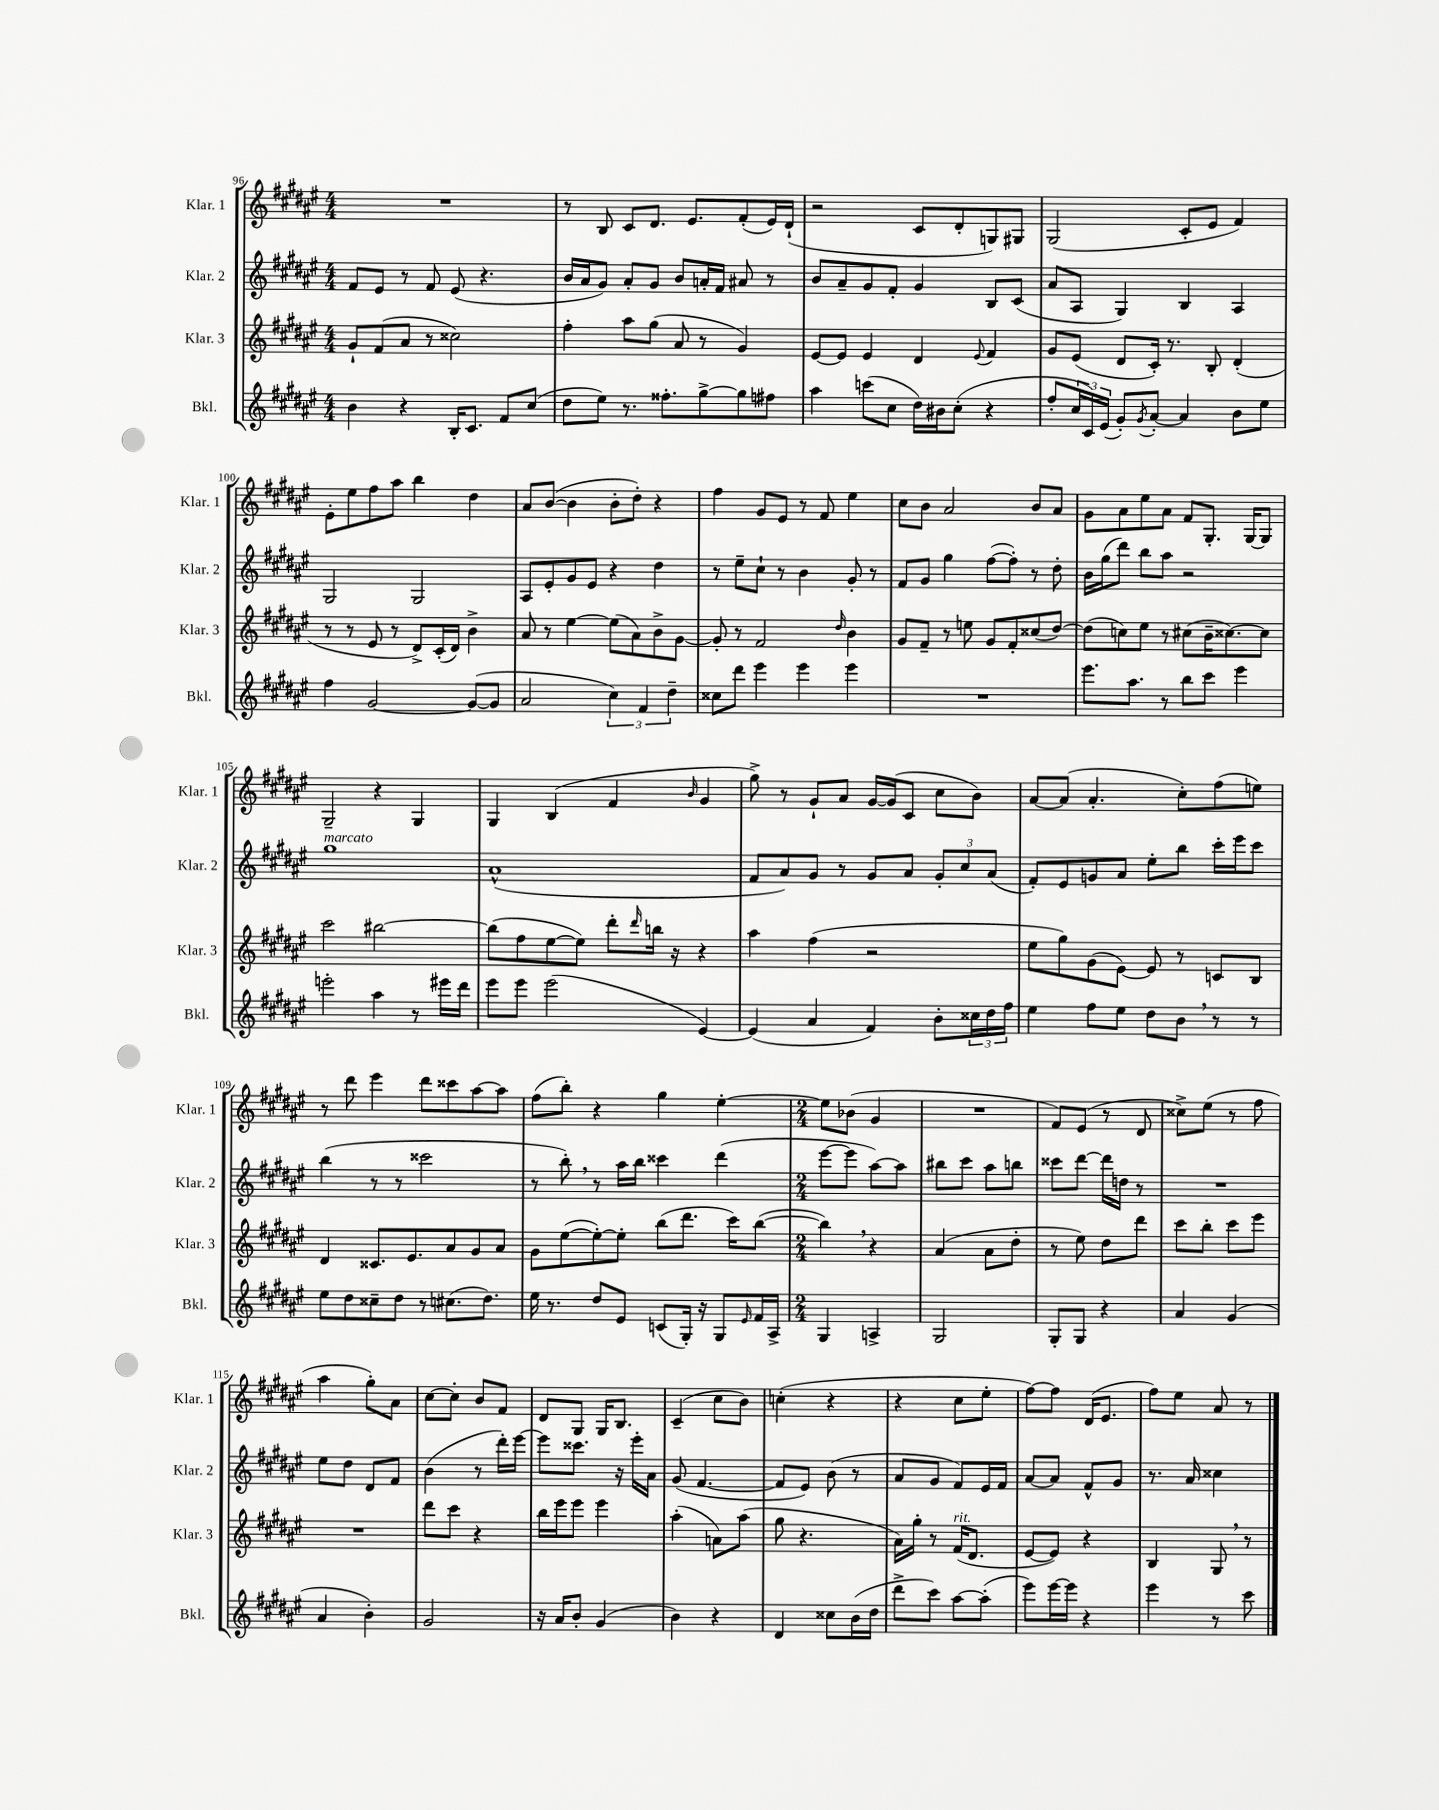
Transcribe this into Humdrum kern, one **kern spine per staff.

**kern	**kern	**kern	**kern
*staff4	*staff3	*staff2	*staff1
*clefG2	*clefG2	*clefG2	*clefG2
*k[f#c#g#d#a#e#]	*k[f#c#g#d#a#e#]	*k[f#c#g#d#a#e#]	*k[f#c#g#d#a#e#]
*M4/4	*M4/4	*M4/4	*M4/4
4b	8g#`	8f#	1r
.	(8f#	8e#	.
4r	8a#	8r	.
.	8r	8f#	.
16B'	2cc##)	(8e#	.
8.c#	.	.	.
.	.	4.r	.
8f#	.	.	.
(8cc#	.	.	.
=	=	=	=
8dd#	4ff#'	16b	8r
.	.	16a#	.
8ee#)	.	8g#)	8B
8.r	8aa#	8a#'	8c#
.	(8gg#	8g#	8.d#
8.ff##'	.	.	.
.	8a#	8b	.
.	.	.	8.e#
[8gg#^	8r	16a'	.
.	.	16f#	.
8gg#]	4g#)	8a#	(8f#'
8ff#	.	8r	16e#)
.	.	.	(16d#`
=	=	=	=
4aa#	[8e#	8b	2r
.	8e#]	8a#~	.
(8ccc	4e#	8g#	.
8cc#	.	8f#'	.
16dd#)	4d#	4g#	8c#
16b#	.	.	.
(8cc#'	.	.	8d#'
.	8qqe#	.	.
4r	4f#	8B	8G)
.	.	(8c#	8G#
=	=	=	=
8ff#'	8g#	8a#	(2G#
24cc#	(8e#	8A#	.
24c#)	.	.	.
(24e#	.	.	.
8g#')	8d#	4G#)	.
8qg#	.	.	.
[8a#'	16c#')	.	.
.	8.r	.	.
4a#]	.	4B	8c#'
.	8B'	.	8e#
8b	(4d#'	4A#	4f#)
8ee#	.	.	.
=	=	=	=
4ff#	8r	2G#	8e#'
.	8r	.	8ee#
[2g#	8e#	.	8ff#
.	8r	.	8aa#
.	8d#^)	2G#	4bb
.	(16c#'	.	.
.	16d#)	.	.
(8g#_	4b^	.	4dd#
8g#]	.	.	.
=	=	=	=
2a#	8a#	8A#	8a#
.	8r	8e#'	([8b
.	[4ee#	8g#	4b]
.	.	8e#	.
6cc#)	(8ee#]	4r	8b'
.	8a#)	.	8dd#')
6f#	.	.	.
.	8b^	4dd#	4r
6dd#~	.	.	.
.	[8g#	.	.
=	=	=	=
8cc##	8g#']	8r	4ff#
8ddd#	8r	8ee#~	.
4eee#	2f#	8cc#`	8g#
.	.	8r	8e#
4eee#	.	4b	8r
.	.	.	8f#
.	16qqdd#	.	.
4eee#	4b	8g#'	4ee#
.	.	8r	.
=	=	=	=
1r	8g#	8f#	8cc#
.	8f#~	8g#	8b
.	8r	4gg#	2a#
.	8ee	.	.
.	8g#	([8ff#	.
.	8f#'	8ff#'])	.
.	(8cc##	8r	8b
.	[8dd#)	8dd#'	8a#
=	=	=	=
8.eee#	(8dd#]	16b	8g#
.	.	(16gg#	.
.	8cc)	8ddd#)	8a#
8.aa#	.	.	.
.	8ee#	8bb	8ee#
8r	8r	8aa#	8a#
8bb	(8cc#	2r	8f#
8ccc#	16b~	.	8.G#'
.	[8.cc##)	.	.
4eee#	.	.	.
.	.	.	[16G#
.	8cc##]	.	8G#]
=	=	=	=
2eee'	2ccc#	1gg#	2G#~
4aa#	[2bb#	.	4r
8r	.	.	4G#
16eee#	.	.	.
16ddd#	.	.	.
=	=	=	=
8eee#	(8bb#]	(1a#^^	4G#
8eee#	8ff#	.	.
(2eee#	[8ee#	.	(4B
.	8ee#])	.	.
.	8ddd#'	.	4f#
.	16qqddd#	.	.
.	16bb	.	.
.	16r	.	.
.	.	.	16qqb
[4e#)	4r	.	4g#
=	=	=	=
(4e#]	4aa#	8f#	8gg#^)
.	.	8a#)	8r
4a#	(4ff#	8g#	8g#`
.	.	8r	8a#
4f#)	2r	8g#	[16g#
.	.	.	(16g#]
.	.	8a#	8c#
8b'	.	12g#'	8cc#
.	.	12cc#	.
24cc##	.	.	8b)
24dd#	.	(12a#	.
24ff#	.	.	.
=	=	=	=
4ee#	8ee#	8f#')	[8a#
.	8gg#)	8e#	(8a#]
8ff#	(8g#	8g	4.a#'
8ee#	[8e#)	8a#	.
8dd#	8e#]	8ee#'	.
8b	8r	8bb	8cc#')
8r	8c	16ccc#'	(8ff#
.	.	16eee#	.
8r	8B	8ccc#	8ee)
=	=	=	=
8ee#	4d#	(4bb	8r
8dd#	.	.	8ddd#
8cc##~	8.c##	8r	4eee#
8dd#	.	8r	.
.	8.e#	.	.
8r	.	2ccc##	8ddd#
(8.cc#	8a#	.	8ccc##
.	8g#	.	[8aa#
8.dd#)	.	.	.
.	8a#	.	8aa#]
=	=	=	=
16ee#	8g#	8r	(8ff#
8.r	.	.	.
.	([8ee#	8bb')	8bb')
8dd#	8ee#'_)	8r	4r
8e#	8ee#']	16aa#	.
.	.	16bb	.
(8c	(8bb	4ccc##	4gg#
16G#')	8.ddd#	.	.
16r	.	.	.
8G#	.	(4ddd#	[4ee#'
.	16ccc#)	.	.
16qqe#	.	.	.
16f#	([8bb	.	.
16A#^	.	.	.
=	=	=	=
*M2/4	*M2/4	*M2/4	*M2/4
4G#	4bb])	[8eee#	8ee#]
.	.	8eee#]	(8b-
4A^	4r	[8aa#)	4g#
.	.	8aa#]	.
=	=	=	=
2G#	(4a#	8bb#	2r
.	.	8ccc#	.
.	8a#	8aa#	.
.	8dd#'	8bb	.
=	=	=	=
8G#'	8r	8ccc##	8f#)
8G#	8ee#)	[8ddd#	(8e#
4r	8dd#	16ddd#]	8r
.	.	16dd	.
.	8ddd#	8r	8d#
=	=	=	=
4a#	8ccc#	2r	8cc##^)
.	8bb'	.	(8ee#
(4g#	8ccc#	.	8r
.	8eee#	.	8ff#
=	=	=	=
4a#	2r	8ee#	4aa#
.	.	8dd#	.
4b')	.	8d#	8gg#')
.	.	8f#	8a#
=	=	=	=
2g#	8ddd#	(4b	[8cc#
.	8ccc#	.	8cc#']
.	4r	8r	8b
.	.	16ddd#')	8f#
.	.	[16eee#	.
=	=	=	=
16r	16bb	8eee#]	8d#
16a#	16eee#	.	.
8b'	8eee#	8.ccc##	8G#
(4g#	4eee#	.	16G#
.	.	16r	8.B
.	.	16eee#'	.
.	.	16a#	.
=	=	=	=
4b)	(4aa#'	(8g#	(4c#~
.	.	[4.f#	.
4r	8a)	.	8cc#
.	(8aa#	.	8b)
=	=	=	=
4d#	8gg#	8f#]	(4cc'
.	4.r	8e#)	.
8cc##	.	(8b	4r
(16b	.	8r	.
16dd#	.	.	.
=	=	=	=
8ddd#^	16a#)	8a#	4r
.	16gg#'	.	.
8ccc#)	8r	8g#	.
[8aa#	(16f#	8f#)	8cc#
.	8.d#	.	.
(8aa#']	.	16e#	8ee#'
.	.	16f#	.
=	=	=	=
8eee#)	[8e#	[8a#	[8ff#)
[16eee#	8e#])	8a#]	8ff#]
16eee#]	.	.	.
4r	4r	8f#^^	(16d#
.	.	.	8.e#
.	.	8g#	.
=	=	=	=
4eee#	4B	8.r	8ff#)
.	.	.	8ee#
.	.	16a#	.
8r	8G#	4cc##	8a#
8ccc#	8r	.	8r
==	==	==	==
*-	*-	*-	*-
